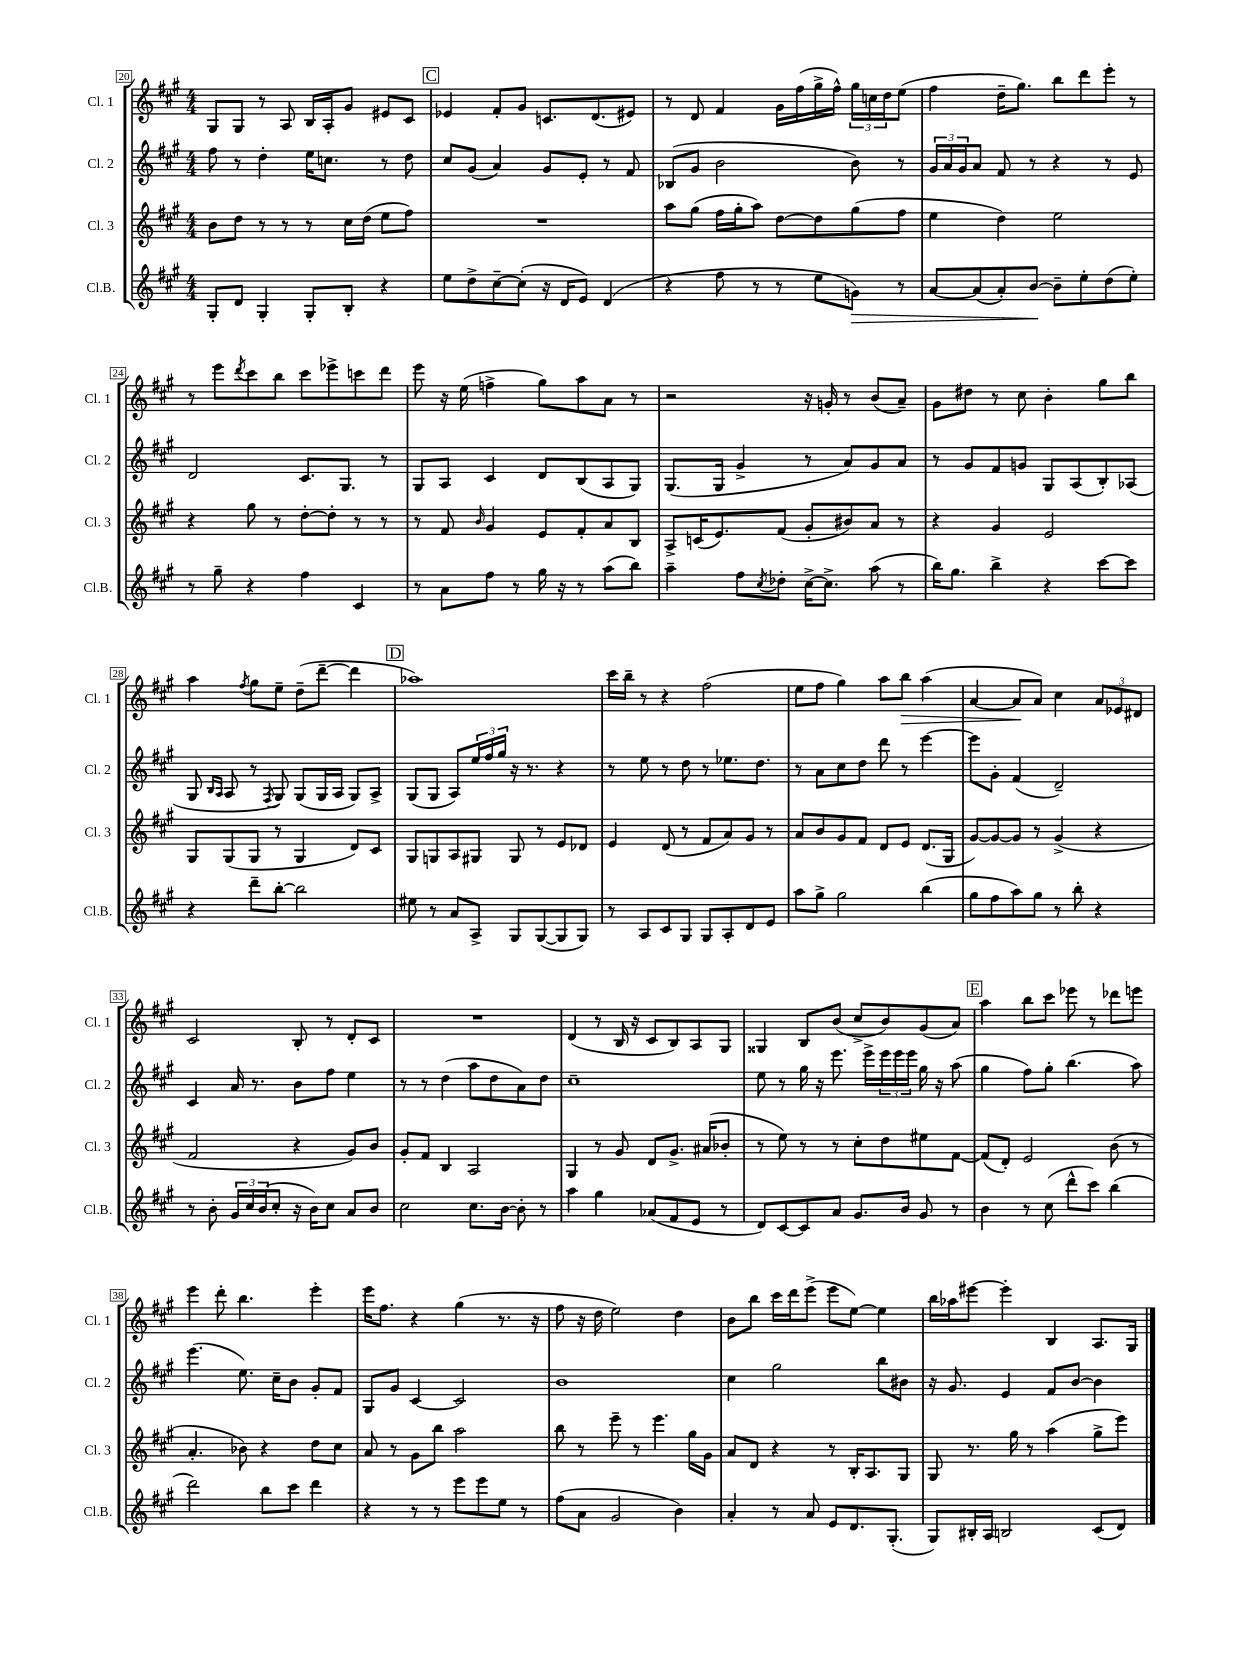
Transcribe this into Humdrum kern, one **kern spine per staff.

**kern	**kern	**kern	**kern
*staff4	*staff3	*staff2	*staff1
*clefG2	*clefG2	*clefG2	*clefG2
*k[f#c#g#]	*k[f#c#g#]	*k[f#c#g#]	*k[f#c#g#]
*M4/4	*M4/4	*M4/4	*M4/4
8G#'	8b	8ff#	8G#
8d	8dd	8r	8G#
4G#'	8r	4dd'	8r
.	8r	.	8A
8G#'	8r	16ee	16B
.	.	8.cc	16A'
8B'	16cc#	.	8g#
.	(16dd	.	.
4r	8ee	8r	8e#
.	8ff#)	8dd	8c#
=	=	=	=
8ee	1r	8cc#	4e-
8dd^	.	(8g#	.
[8cc#~	.	4a)	8f#'
(8cc#']	.	.	8g#
16r	.	8g#	8.c
16d	.	.	.
8e)	.	8e'	.
.	.	.	(8.d
(4d	.	8r	.
.	.	8f#	8e#)
=	=	=	=
4r	8aa	(8B-	8r
.	(8gg#	8g#	8d
8ff#	16ff#	2b	4f#
.	16gg#'	.	.
8r	8aa)	.	.
8r	[8dd	.	16g#
.	.	.	(16ff#
8ee	8dd]	.	16gg#^
.	.	.	16ff#^^)
8g)	(8gg#	8b)	24gg#
.	.	.	24cc
.	.	.	24dd
8r	8ff#	8r	(8ee
=	=	=	=
[8a	4ee	24g#	4ff#
.	.	24a	.
.	.	24g#	.
(8a]	.	8a	.
8a')	4dd)	8f#	16dd~
.	.	.	8.gg#)
[8b	.	8r	.
8b~]	2ee	4r	8bb
8ee'	.	.	8ddd
(8dd	.	8r	8eee'
8ee')	.	8e	8r
=	=	=	=
8r	4r	2d	8r
8gg#~	.	.	8eee
.	.	.	8qddd
4r	8gg#	.	8ccc#
.	8r	.	8bb
4ff#	[8dd'	8.c#	8ccc#
.	8dd']	.	8eee-^
.	.	8.G#	.
4c#	8r	.	8ccc
.	8r	8r	8ddd
=	=	=	=
8r	8r	8G#	8eee
8a	8f#	8A	16r
.	.	.	(16ee
.	16qqb	.	.
8ff#	4g#	4c#	4ff^
8r	.	.	.
16gg#	8e	8d	8gg#)
16r	.	.	.
8r	8f#'	(8B	8aa
(8aa	8a	8A	8a
8bb)	8B	8G#)	8r
=	=	=	=
4aa~	8A^	(8.G#	2r
.	(16c	.	.
.	8.e)	16G#	.
8ff#	.	4g#^	.
8qcc#	.	.	.
8dd-'	(8f#	.	.
[16cc#^	8g#'	8r	16r
8.cc#^]	.	.	16g'
.	8b#)	8a)	8r
(8aa	8a	8g#	(8b
8r	8r	8a	8a~)
=	=	=	=
16bb)	4r	8r	8g#
8.gg#	.	.	.
.	.	8g#	8dd#
4bb^	4g#	8f#	8r
.	.	8g	8cc#
4r	2e	8G#	4b'
.	.	(8A	.
[8ccc#	.	8B')	8gg#
8ccc#]	.	(8A-	8bb
=	=	=	=
4r	8G#	8G#	4aa
.	.	16qqB	.
.	.	16qqA	.
.	(8G#	8A	.
.	.	.	8qff#
8ddd~	8G#	8r	8gg#
.	.	8qF#	.
[8bb'	8r	8G#)	8ee~
2bb]	4G#	(8G#	(8dd~
.	.	16G#	[8ddd~
.	.	16A	.
.	8d)	8G#)	4ddd]
.	8c#	8A^	.
=	=	=	=
8ee#	8G#	(8G#	1aa-)
8r	8G	8G#	.
8a	8A	8A)	.
8A^	8G#	24ee	.
.	.	24ff#	.
.	.	24gg#	.
8G#	8G#	16r	.
.	.	8.r	.
([8G#	8r	.	.
8G#]	8e	4r	.
8G#)	8d-	.	.
=	=	=	=
8r	4e	8r	16ccc#
.	.	.	16bb~
8A	.	8ee	8r
8c#	(8d	8r	4r
8G#	8r	8dd	.
8G#	8f#	8r	(2ff#
8A'	8a)	8.ee-	.
8d	8g#	.	.
.	.	8.dd	.
8e	8r	.	.
=	=	=	=
8aa	8a	8r	8ee
8gg#^	8b	8a	8ff#
2gg#	8g#	8cc#	4gg#)
.	8f#	8dd	.
.	8d	8ddd	8aa
.	8e	8r	8bb
(4bb	(8.d	[4eee	(4aa
.	16G#	.	.
=	=	=	=
8gg#	[8g#)	8eee]	[4a
8ff#	8g#_	8g#'	.
8aa)	8g#]	(4f#	8a]
8gg#	8r	.	8a)
8r	(4g#^	2d~)	4cc#
8bb'	.	.	.
4r	4r	.	12a
.	.	.	12e-
.	.	.	12d#
=	=	=	=
8r	2f#	4c#	2c#
8b'	.	.	.
24g#	.	16a	.
24cc#	.	.	.
.	.	8.r	.
(24b	.	.	.
8cc#'	.	.	.
16r	4r	8b	8B'
16b)	.	.	.
8cc#	.	8ff#	8r
8a	8g#)	4ee	8d'
8b	8b	.	8c#
=	=	=	=
2cc#	8g#'	8r	1r
.	8f#	8r	.
.	4B	(4dd	.
8.cc#	2A	8aa	.
.	.	8dd	.
[16b	.	.	.
8b']	.	8a)	.
8r	.	8dd	.
=	=	=	=
4aa	4G#	1cc#~	(4d
4gg#	8r	.	8r
.	8g#	.	16B
.	.	.	16r
(8a-	8d	.	8c#
8f#	8.g#^	.	8B)
8e	.	.	8A
.	(16a#	.	.
8r	8b-'	.	8G#
=	=	=	=
8d)	8r	8ee	4G##
[8c#	8ee)	8r	.
8c#]	8r	16gg#	8B
.	.	16r	.
8a	8r	8.eee	(8b
8.g#	8cc#'	.	8cc#^
.	.	16eee^	.
.	8dd	24eee	8b)
.	.	24eee	.
16b	.	.	.
.	.	24eee	.
8g#	8ee#	16gg#	(8g#
.	.	16r	.
8r	[8f#	(8aa	8a)
=	=	=	=
4b	(8f#]	4gg#	4aa
.	8d')	.	.
8r	2e	8ff#)	8bb
(8cc#	.	8gg#'	8ccc#
8ddd^^	.	(4.bb	8eee-
8ccc#)	.	.	8r
(4bb	(8b	.	8ddd-
.	8r	8aa)	8eee
=	=	=	=
2ddd)	4.a'	(4.eee	4eee
.	.	.	8ddd'
.	8b-)	8.ee)	4.bb
8bb	4r	.	.
.	.	16cc#~	.
8ccc#	.	8b	.
4ddd	8dd	8g#'	4eee'
.	8cc#	8f#	.
=	=	=	=
4r	8a	8G#	16eee
.	.	.	8.ff#
.	8r	8g#	.
8r	8g#	[4c#	4r
8r	8bb	.	.
8eee	2aa	2c#]	(4gg#
8eee	.	.	.
8ee	.	.	8.r
8r	.	.	.
.	.	.	16r
=	=	=	=
(8ff#	8bb	1b	8ff#
8a	8r	.	16r
.	.	.	16dd
2g#	8eee~	.	2ee)
.	8r	.	.
.	4.eee	.	.
4b)	.	.	4dd
.	16gg#	.	.
.	16g#	.	.
=	=	=	=
4a'	8a	4cc#	8b
.	8d	.	8bb
8r	4r	2gg#	16ccc#
.	.	.	16ddd
8a	.	.	(8eee^
8e	8r	.	8eee
8.d	16B'	.	[8ee)
.	8.A	.	.
.	.	8bb	4ee]
(8.G#'	.	.	.
.	8G#	8b#	.
=	=	=	=
8G#)	8G#	16r	16bb
.	.	8.g#	16aa-
16B#'	8.r	.	[8eee#
16A	.	.	.
2B	.	4e	4eee#']
.	16gg#	.	.
.	8r	.	.
.	(4aa	8f#	4B
.	.	[8b	.
(8c#	8gg#^	4b]	8.A
8d)	8eee)	.	.
.	.	.	16G#
==	==	==	==
*-	*-	*-	*-
